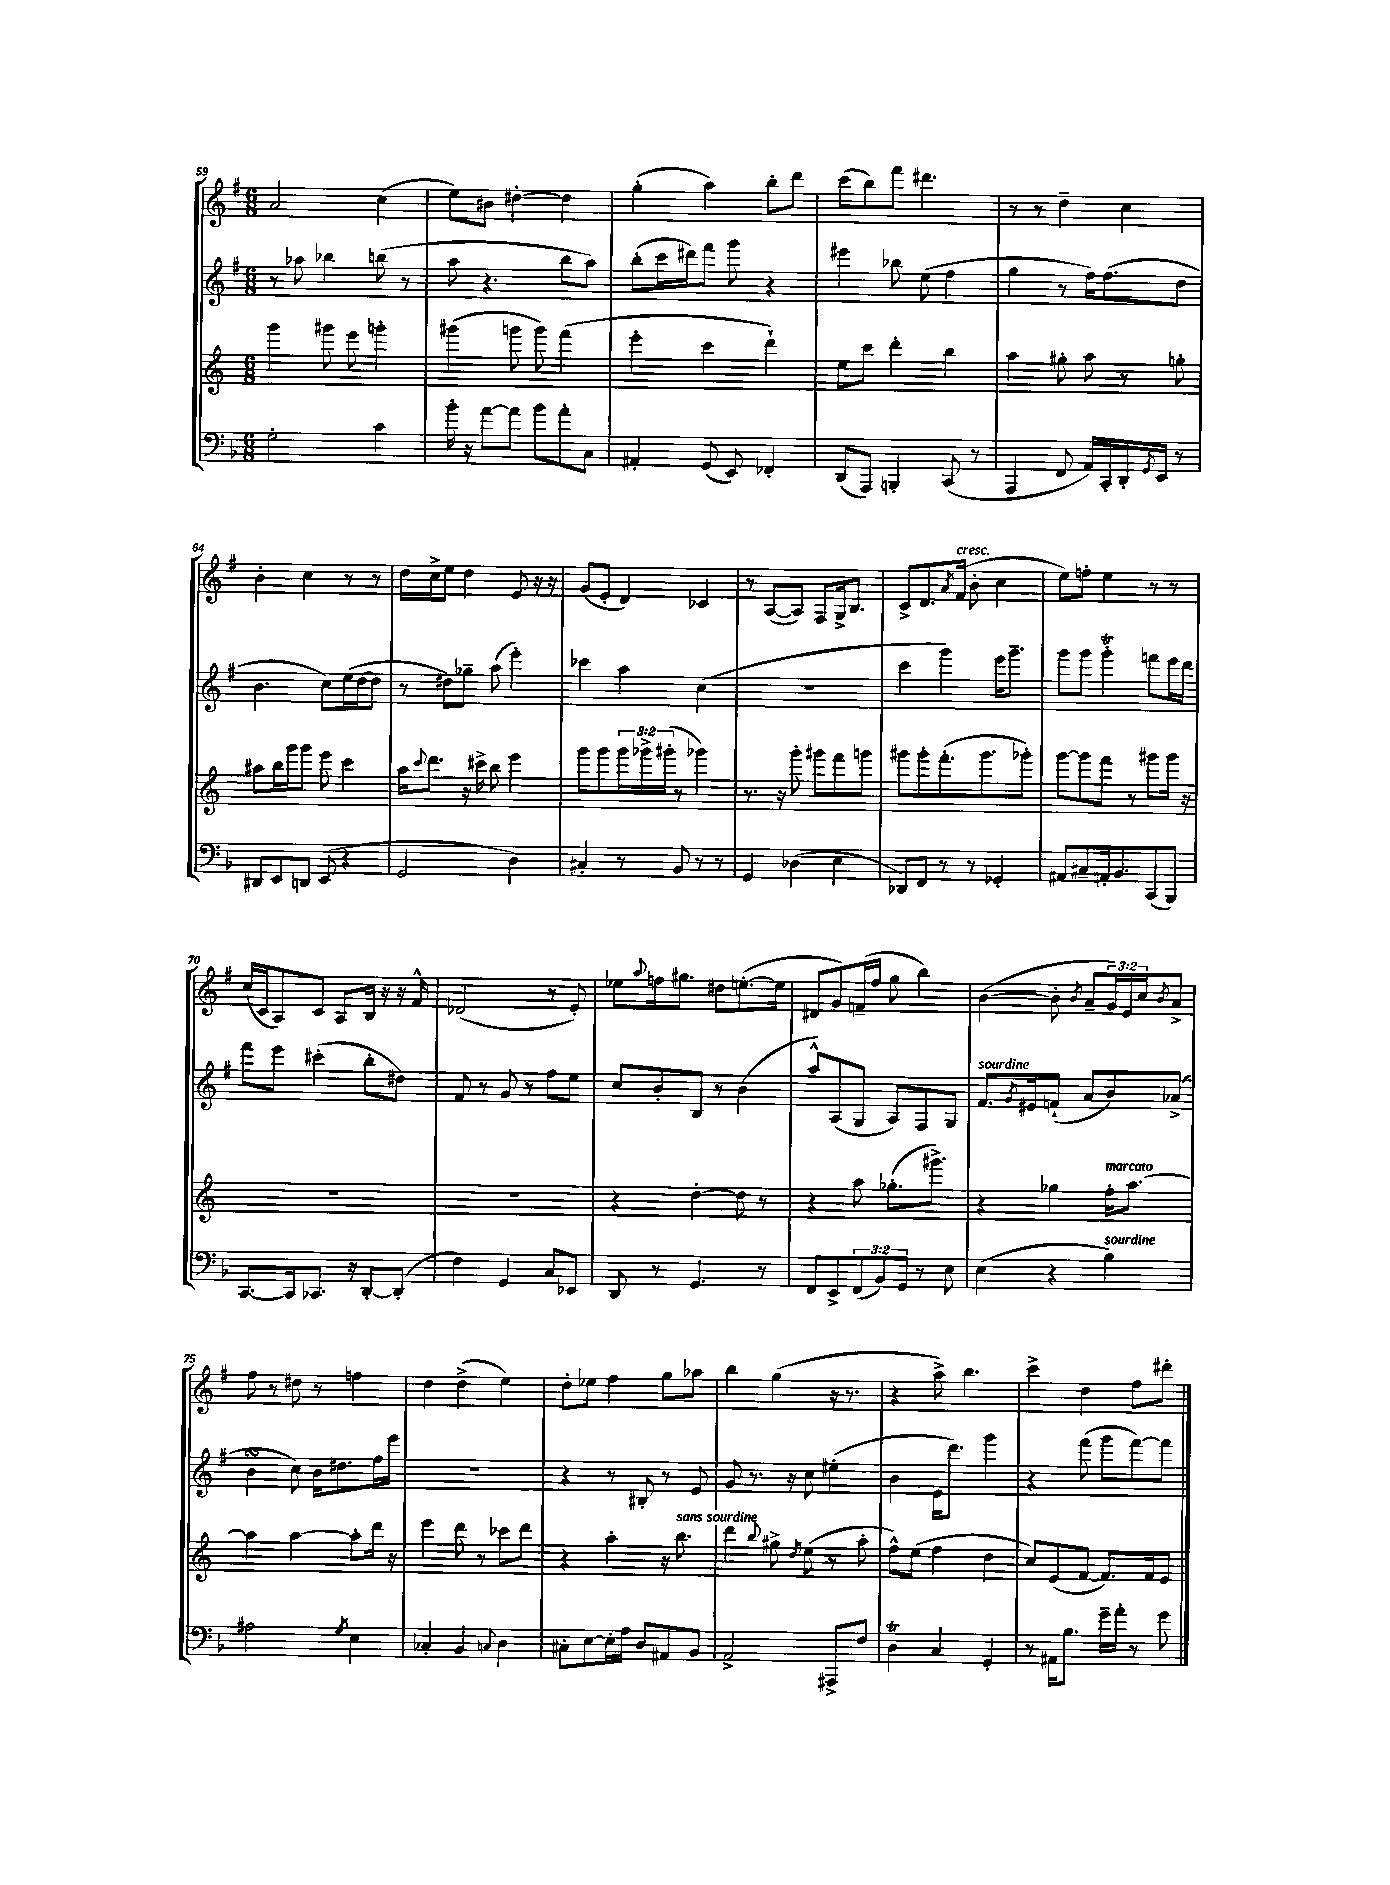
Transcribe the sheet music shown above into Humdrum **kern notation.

**kern	**kern	**kern	**kern
*part4	*part3	*part2	*part1
*staff4	*staff3	*staff2	*staff1
*clefF4	*clefG2	*clefG2	*clefG2
*k[b-]	*k[]	*k[f#]	*k[f#]
*M6/8	*M6/8	*M6/8	*M6/8
=59	=59	=59	=59
2G'\	4ggg\	8r	2a/
.	.	8aa-X\	.
.	8ggg#X\	4bb-X\	.
.	8eee\	.	.
4c\	4gggn'\	(8bbn\	(4cc\
.	.	8r	.
=60	=60	=60	=60
16b-'\	(4ggg#X\	8aa\	8ee\L)
16r	.	.	.
[8a\L	.	4.r	8b#X\J
8a\J]	8gggn\	.	[4dd#X'\
8b-\L	8ggg\)	.	.
8a'\	(4fff\	8bb\L	4dd#\]
8C\J	.	8aa\J)	.
=61	=61	=61	=61
4AA#X'/	4eee'\	(8bb'\L	(4gg'\
.	.	16ccc\L	.
.	.	16ddd#X\J)	.
(8GG/	4ccc\	8fff#\J	4aa\)
8EE/)	.	8ggg\	.
4FF-X'/	4ddd`\)	4r	8bb'\L
.	.	.	8ddd\J
=62	=62	=62	=62
(8DD/L	8ee\L	4eee#X\	(8ccc\L
8AAA/J)	8ccc\J	.	8bb\)
4BBBn'/	4ddd'\	8bb-X\	8fff#\J
.	.	(8ee\	4.ddd#X\
(8CC/	4bb\	4ff#\	.
8r	.	.	.
=63	=63	=63	=63
4AAA/	4aa\	4gg\	8r
.	.	.	8r
8FF/	8gg#X'\	8r	4dd~\
16AA/LL)	8aa\	16ff#\KL)	.
16CC'/	.	(8.ff#\	.
16DD'/	8r	.	4cc\
8qGG/	.	.	.
16EE/JJ	.	.	.
8r	8ggn'\	8dd\J	.
!!LO:LB:g=z
=64	=64	=64	=64
8DD#X/L	8aa#X\L	4.b\	4b'\
8EE/	16bb\L	.	.
.	16ggg\J	.	.
8DDn/J	8ggg\J	.	4cc\
(8EE/	8eee\	8cc\L)	.
4r	4ccc\	(16ee\L	8r
.	.	[16dd\J	.
.	.	8dd\J]	8r
=65	=65	=65	=65
2GG/	16aa\KL	8r	16dd\LL
.	8qqccc/	.	.
.	8.ddd\J	.	16cc^\J
.	.	8dd#X\L)	8ee\J
.	16r	8gg-X~\J	4dd\
.	16ccc#X^\	.	.
.	8bb\	(8aa\	.
4D\)	4eee\	4eee'\)	8e/
.	.	.	16r
.	.	.	16r
=66	=66	=66	=66
4C#X'/	8ggg\L	4ccc-X\	(8g/L
.	8ggg\	.	8e'/J
8r	24ggg\L	4aa\	4d/)
.	24ggg-X^\	.	.
.	(24ggg#X'\JJ	.	.
8BB-/	8r	.	.
8r	4ggg-X\)	(4cc\	4c-X/
8r	.	.	.
=67	=67	=67	=67
4GG/	8.r	2.r	8r
.	.	.	([8A/L
.	16r	.	.
(4D-X\	8ggg'\	.	8A/J])
.	8ggg#X\L	.	8F#/L
4E\	8fff\	.	16G^/k
.	.	.	8.B/J
.	8gggn\J	.	.
=68	=68	=68	=68
8DD-X/L)	8ggg#X\L	4ccc\	8c^/L
8FF/J	8ggg#'\	.	8.d/
8r	(8.fff'\	4ggg\)	.
.	.	.	8qa/
!	!	!	!LO:TX:a:i:t=cresc.
.	.	.	(16f#/Jk
8r	.	.	8b'\
.	8.ggg#\	.	.
4GG-X'/	.	16eee\KL	4cc\
.	.	8.ggg~\J	.
.	8ggg-X'\J)	.	.
=69	=69	=69	=69
8AA#X/L	[8ggg\L	8ggg\L	8ee\L)
8C#X~/	8ggg\]	8ggg\J	8ffn'\J
16AAn'/k	8fff\J	4gggT'\	4ee\
8.BB-/	.	.	.
.	8r	.	.
(8CC/	8ggg#X\L	8fffn\L	8r
8BBB-/J)	16ggg#\Jk	16eee\L	8r
.	16r	16ddd\JJ	.
!!LO:LB:g=z
=70	=70	=70	=70
[8.CC/L	2.r	8fff#\L	(16cc/LL
.	.	.	16c/J
.	.	8eee\J	8A/)
16CC/k]	.	.	.
8.CC-X/J	.	(4ccc#X'\	8c/J
.	.	.	8A/L
16r	.	.	.
[8DD'/L	.	8bb'\L	16B/Jk
.	.	.	16r
(8DD'/J]	.	8dd#X\J)	16r
.	.	.	16f#^^/
=71	=71	=71	=71
4F\)	2.r	8f#/	(2d-X/
.	.	8r	.
4GG/	.	8g/	.
.	.	8r	.
8C/L	.	8ff#\L	8r
8EE-X/J	.	8ee\J	8e'/)
=72	=72	=72	=72
8DD/	4r	8cc/L	8ee-X\L
.	.	.	8qqaa/
8r	.	8b'/	16ffn\k
.	.	.	8.gg#X\J
4.GG/	[4dd'\	8B/J	.
.	.	8r	8dd#X\L
.	8dd\]	(4b\	([8.een'\
8r	8r	.	.
.	.	.	16ee\Jk]
=73	=73	=73	=73
8FF/L	4r	8aa^^/L)	8d#X/L
8EE^/	.	(8A/	8g/)
(12FF/	8aa\	8G/J	(16fn~/L
.	.	.	16ff#/JJ
12BB-/)	.	.	.
.	(8.gg-X'\L	8A/L)	8gg\
12GG/J	.	.	.
8r	.	8F#/	4bb\)
.	8.ggg#X^\J)	.	.
8E\	.	8G/J	.
=74	=74	=74	=74
!	!	!LO:TX:a:i:t=sourdine	!
(4E\	4r	8.f#/L	([4b\
.	.	8qg/	.
.	.	16e#X/k	.
4r	4gg-X\	(8fn`/J	8b'\]
.	.	.	8qb/
.	.	8a/L	8a~/L
!	!LO:TX:a:i:t=marcato	!	!
!LO:TX:a:i:t=sourdine	!	!	!
4B-\)	16ff'\KL	8b/)	24g/L)
.	.	.	24e/
.	[8.aa\J	.	.
.	.	.	24cc/J
.	.	.	8qb/
.	.	(8a-X^/J	8a^/J
!!LO:LB:g=z
=75	=75	=75	=75
2A#X\	4aa\]	4bsSsS\	8ff#\
.	.	.	8r
.	[4aa\	8cc\)	8dd#X\
.	.	16b\KL	8r
.	.	8.dd#X\	.
8qG/	.	.	.
4E\	8aa'\L]	.	4ffn\
.	16ddd\Jk	16ff#\L	.
.	16r	16eee\JJ	.
=76	=76	=76	=76
4C-X'/	4eee\	2.r	4dd\
4BB-/	8ddd\	.	(4dd^\
.	8r	.	.
8qqCn/	.	.	.
4D\	8ccc-X\L	.	4ee\)
.	8ddd\J	.	.
=77	=77	=77	=77
8C#X'\L	4r	4r	8dd'\L
[8E\	.	.	8ee-X\J
16E'\L]	4aa'\	8r	4ff#\
16A\JJ	.	.	.
8D/L	.	8B#X'/	.
8AA#X/	16r	8r	8gg\L
!	!LO:TX:a:i:t=sans sourdine	!	!
.	8.bb\	.	.
8BB-/J	.	8e/	8aa-X\J
=78	=78	=78	=78
2AA^/	4ddd\	8g/	4bb\
.	.	8.r	.
.	8qqbb/	.	.
.	8gg#X^\	.	(4gg\
.	.	16r	.
.	8qdd/	.	.
.	(8ee\	8cc\	.
8AAA#X^/L	8r	(4ee#X'\	16r
.	.	.	8.r
8F/J	8aa'\	.	.
=79	=79	=79	=79
4DT\	8ff^^\L)	4b\	4r
.	(8ee\J	.	.
4C/	4ff\	16e\KL	8aa^\)
.	.	8.ddd\J)	.
.	.	.	4.bb\
4GG'/	4dd\	4ggg\	.
=80	=80	=80	=80
8r	8cc/L)	4r	4ccc^\
16AA#X\KL	(8e/	.	.
8.B-\J	.	.	.
.	[8f/J	(8fff#\	4dd\
16g~\LL	8.f/L])	8ggg\L	.
16a'\JJ	.	.	.
8r	.	[8fff#\)	8ff#\L
.	16f/k	.	.
8g\	8e/J	8fff#\J]	8ddd#X'\J
==	==	==	==
*-	*-	*-	*-
